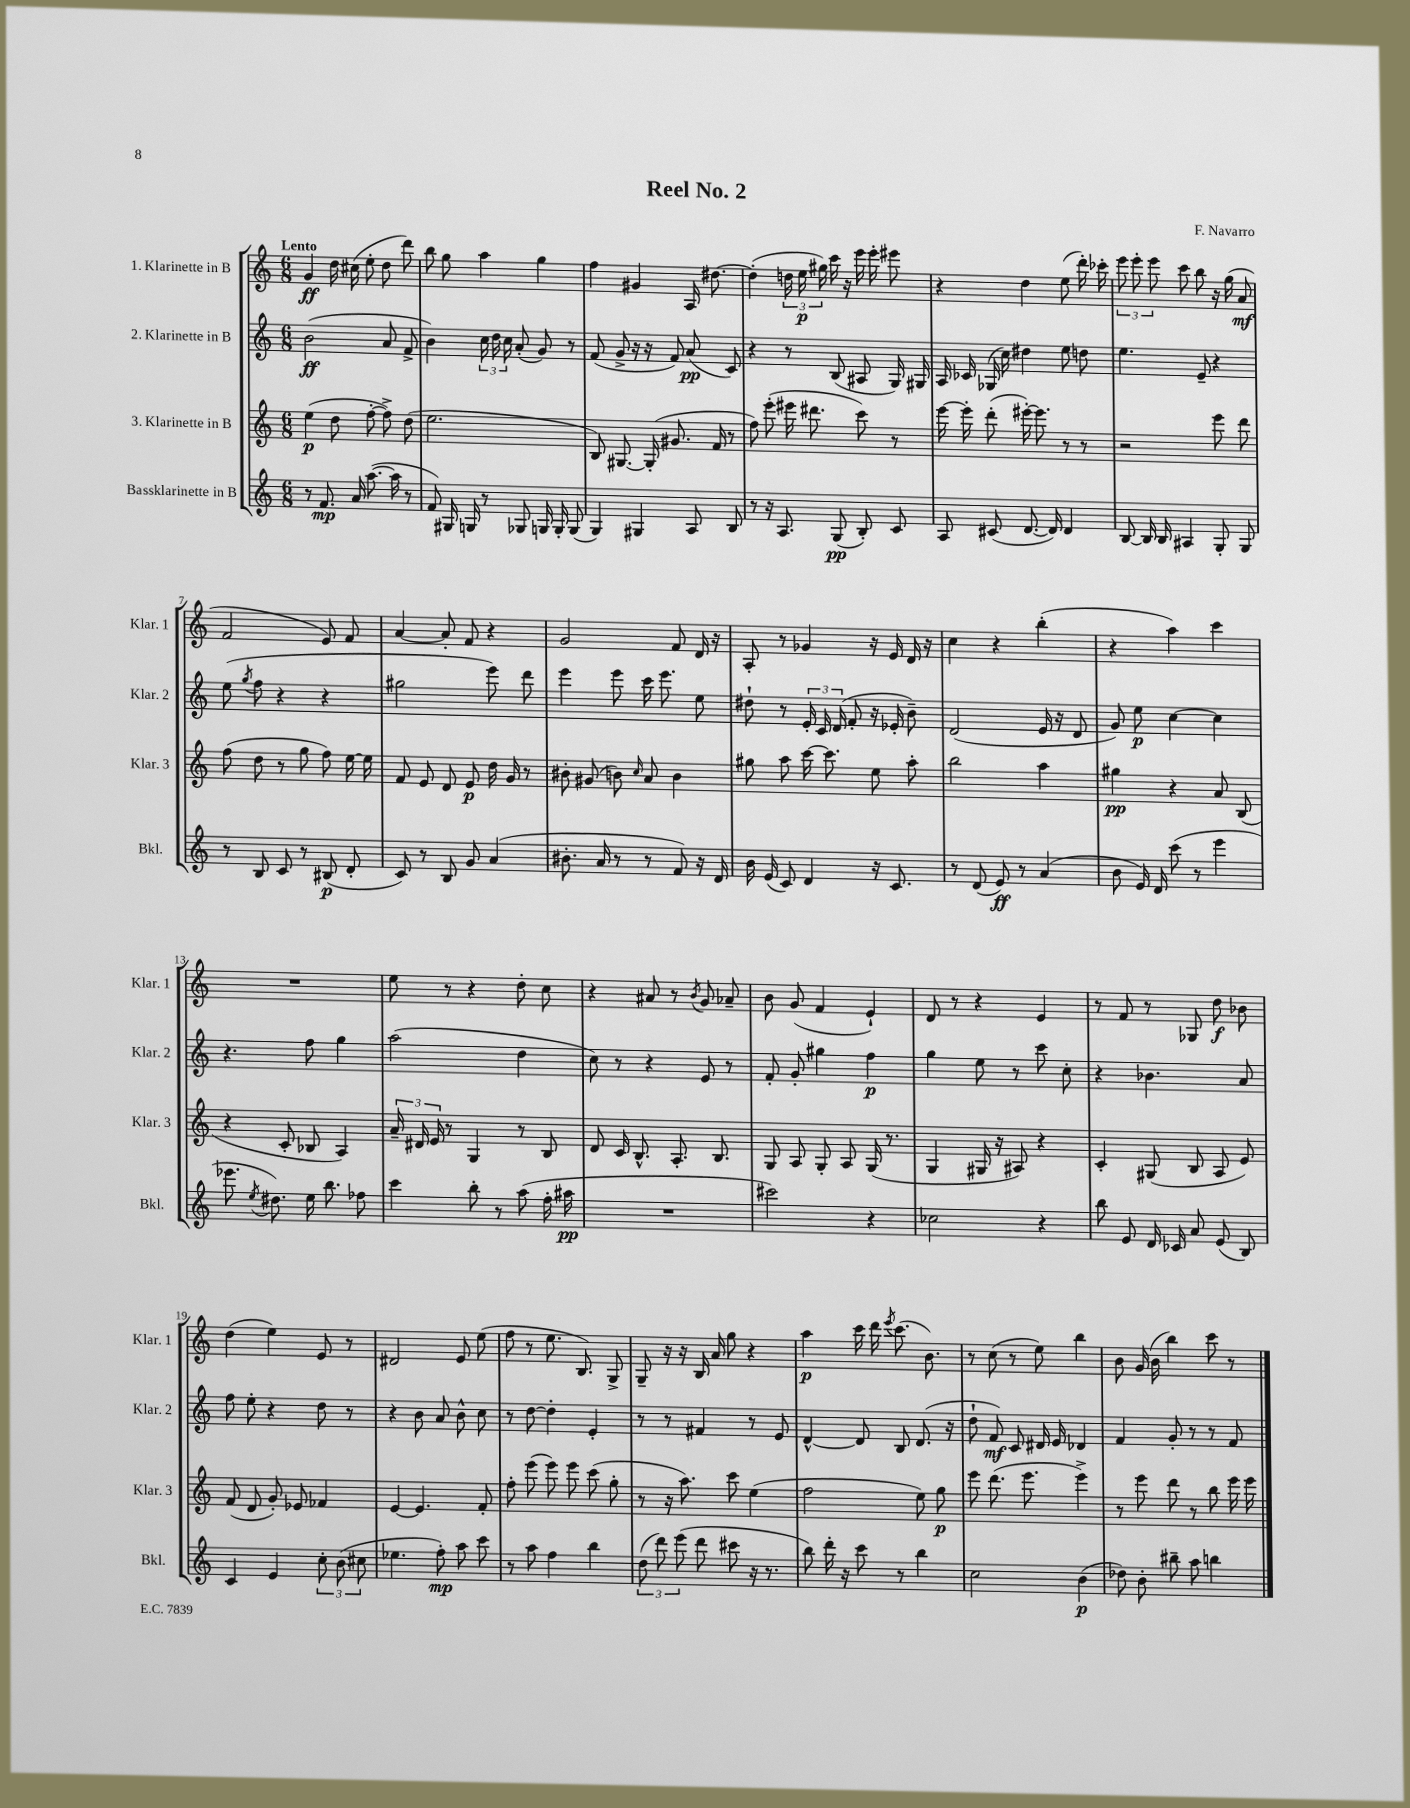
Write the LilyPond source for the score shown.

\header { title = "Reel No. 2" composer = "F. Navarro" }
<<
\new StaffGroup <<
\new Staff = "s0" \with { instrumentName = "1. Klarinette in B" shortInstrumentName = "Klar. 1" } {
    \clef treble \key c \major \numericTimeSignature \time 6/8 \tempo "Lento"
    \autoBeamOff g'4\ff d''16 cis''16( e''8-. d''8 d'''8) |
    b''8 g''8 a''4 g''4 |
    f''4 gis'4 a16 dis''8.~ |
    dis''4-.( \tuplet 3/2 { d''16 e''16\p gis''16) } c'''16 r16 e'''16 e'''16-. eis'''8 |
    r4 d''4 e''8( d'''16-.) ces'''16-. |
    \tuplet 3/2 { e'''8 e'''8-. e'''8 } c'''8 b''8 r16 g''16( a'8\mf |
    f'2 e'8) f'8 |
    a'4~ a'8-. f'8 r4 |
    g'2 f'8 d'16 r16 |
    a8-. r8 ges'4 r16 e'16 d'16 r16 |
    c''4 r4 b''4-.( |
    r4 a''4) c'''4 |
    R2. |
    e''8 r8 r4 d''8-. c''8 |
    r4 ais'8 r8 \acciaccatura { b'8 } g'8 aes'8-- |
    b'8 g'8( f'4 e'4-!) |
    d'8 r8 r4 e'4 |
    r8 f'8 r8 ges8 d''8\f bes'8 |
    d''4( e''4) e'8 r8 |
    dis'2 e'8 e''8( |
    f''8 r8 e''8. b8.) g8-> |
    g8-- r16 r16 b16 a'16 g''8 r4 |
    a''4\p c'''16 d'''16 \acciaccatura { e'''8 } c'''8.( b'8.) |
    r8 c''8( r8 e''8) b''4 |
    b'8 g'16( b'16 b''4) c'''8 r8 \bar "|." |
}
\new Staff = "s1" \with { instrumentName = "2. Klarinette in B" shortInstrumentName = "Klar. 2" } {
    \clef treble \key c \major \numericTimeSignature \time 6/8
    \autoBeamOff b'2\ff( a'8 f'8-> |
    b'4) \tuplet 3/2 { c''16 d''16 c''16 } a'8-.( g'8) r8 |
    f'8( g'8-> r16 r16 f'8) a'8\pp( c'8) |
    r4 r8 b8( ais8 g16) gis16 |
    a16 ces'16 ges16( c''16) dis''4 e''8 d''8 |
    e''4. e'8-- r4 |
    e''8( \acciaccatura { g''8 } f''8 r4 r4 |
    gis''2 e'''8) d'''8 |
    e'''4 e'''8 c'''16 e'''8. e''8 |
    dis''8-! r8 \tuplet 3/2 { e'16-. c'16 d'16( } f'8-. r16 ees'16-. b'8--) |
    d'2( e'16 r16 d'8 |
    g'8) e''8\p c''4~ c''4 |
    r4. f''8 g''4 |
    a''2( d''4 |
    c''8) r8 r4 e'8 r8 |
    f'8-. g'8-. gis''4 f''4\p |
    g''4 e''8 r8 c'''8 c''8-. |
    r4 bes'4. a'8 |
    f''8 e''8-. r4 d''8 r8 |
    r4 b'8 a'8 b'8-^ c''8 |
    r8 d''8~ d''4-. e'4-. |
    r8 r8 fis'4 r8 e'8 |
    d'4~-^ d'8 b8 d'8.( r16 |
    d''8-! f'8\mf) c'8 dis'16 e'16 des'4 |
    f'4 g'8-. r8 r8 f'8 \bar "|." |
}
\new Staff = "s2" \with { instrumentName = "3. Klarinette in B" shortInstrumentName = "Klar. 3" } {
    \clef treble \key c \major \numericTimeSignature \time 6/8
    \autoBeamOff e''4\p( d''8 f''8~-. f''8->) d''8( |
    e''2. |
    b8) gis8.~ gis16-.( gis'8. f'16 r8 |
    f''8) e'''8-.( eis'''16 dis'''8. c'''8) r8 |
    e'''16~ e'''16-. d'''8-.( eis'''16~-.) eis'''8. r8 r8 |
    r2 e'''8 d'''8 |
    f''8( d''8 r8 g''8 f''8) e''16~ e''16 |
    f'8 e'8 d'8 e'8\p d''16 g'16 r8 |
    bis'8-. gis'8( b'8) \grace { c''16 } a'8 b'4 |
    gis''8 a''8 c'''16~ c'''8. e''8 a''8-. |
    b''2 a''4 |
    gis''4\pp r4 a'8 b8( |
    r4 c'8-. bes8 a4) |
    \tuplet 3/2 { a'16-- dis'16 e'16 } r8 g4 r8 b8 |
    d'8 c'16 b8.-^ a8.-. b8. |
    g8 a8 g8-. a8 g16( r8. |
    g4 gis16 r16 ais8) r4 |
    c'4-. gis8( b8 a8 e'8) |
    f'8( d'8 g'8-.) ees'8 fes'4 |
    e'4~ e'4. f'8-. |
    f''8-. e'''8( e'''8) e'''8 c'''8( g''8-. |
    r8 r16 a''8.) c'''8 e''4( |
    f''2 e''8) g''8\p |
    e'''8 d'''8.( e'''8. e'''4->) |
    r8 e'''8 d'''8 r8 b''8 e'''16 e'''16 \bar "|." |
}
\new Staff = "s3" \with { instrumentName = "Bassklarinette in B" shortInstrumentName = "Bkl." } {
    \clef treble \key c \major \numericTimeSignature \time 6/8
    \autoBeamOff r8 f'8.\mp a'16 a''8.~( a''16 r8 |
    f'8) gis16 g16 r8 ges8 g16 g16-. g8( |
    g4) gis4 a8 b8 |
    r8 r16 a8. g8\pp( b8-.) c'8 |
    a8 cis'8( d'8.~ d'16) d'4 |
    b8~ b16 b16 ais4 g8-. g8 |
    r8 b8 c'8 r8 bis8\p( d'8-. |
    c'8) r8 b8 g'8 a'4( |
    bis'8.-. a'16 r8 r8 f'8) r16 d'16 |
    b'16 e'16( c'8) d'4 r16 c'8. |
    r8 d'8( e'8\ff) r8 a'4( |
    b'8 e'16) d'16 c'''8( r8 e'''4 |
    ees'''8. \acciaccatura { e''8 } dis''8.) e''16 b''8. fes''8 |
    c'''4 b''8-. r8 a''8( f''16-. ais''16\pp |
    R2. |
    cis'''2) r4 |
    ces''2 r4 |
    b''8 e'8 d'16 ces'16 a'8 e'8( b8) |
    c'4 e'4 \tuplet 3/2 { c''8-. b'8( cis''8 } |
    ees''4. f''8-.\mp) a''8 c'''8 |
    r8 a''8 f''4 b''4 |
    \tuplet 3/2 { d''8( d'''8) e'''8( } d'''8 cis'''8 r16 r8. |
    b''8) d'''16-. r16 c'''8 r8 b''4 |
    c''2 b'4\p( |
    des''8) b'8-. bis''8-- a''8 b''4 \bar "|." |
}
>>
>>
